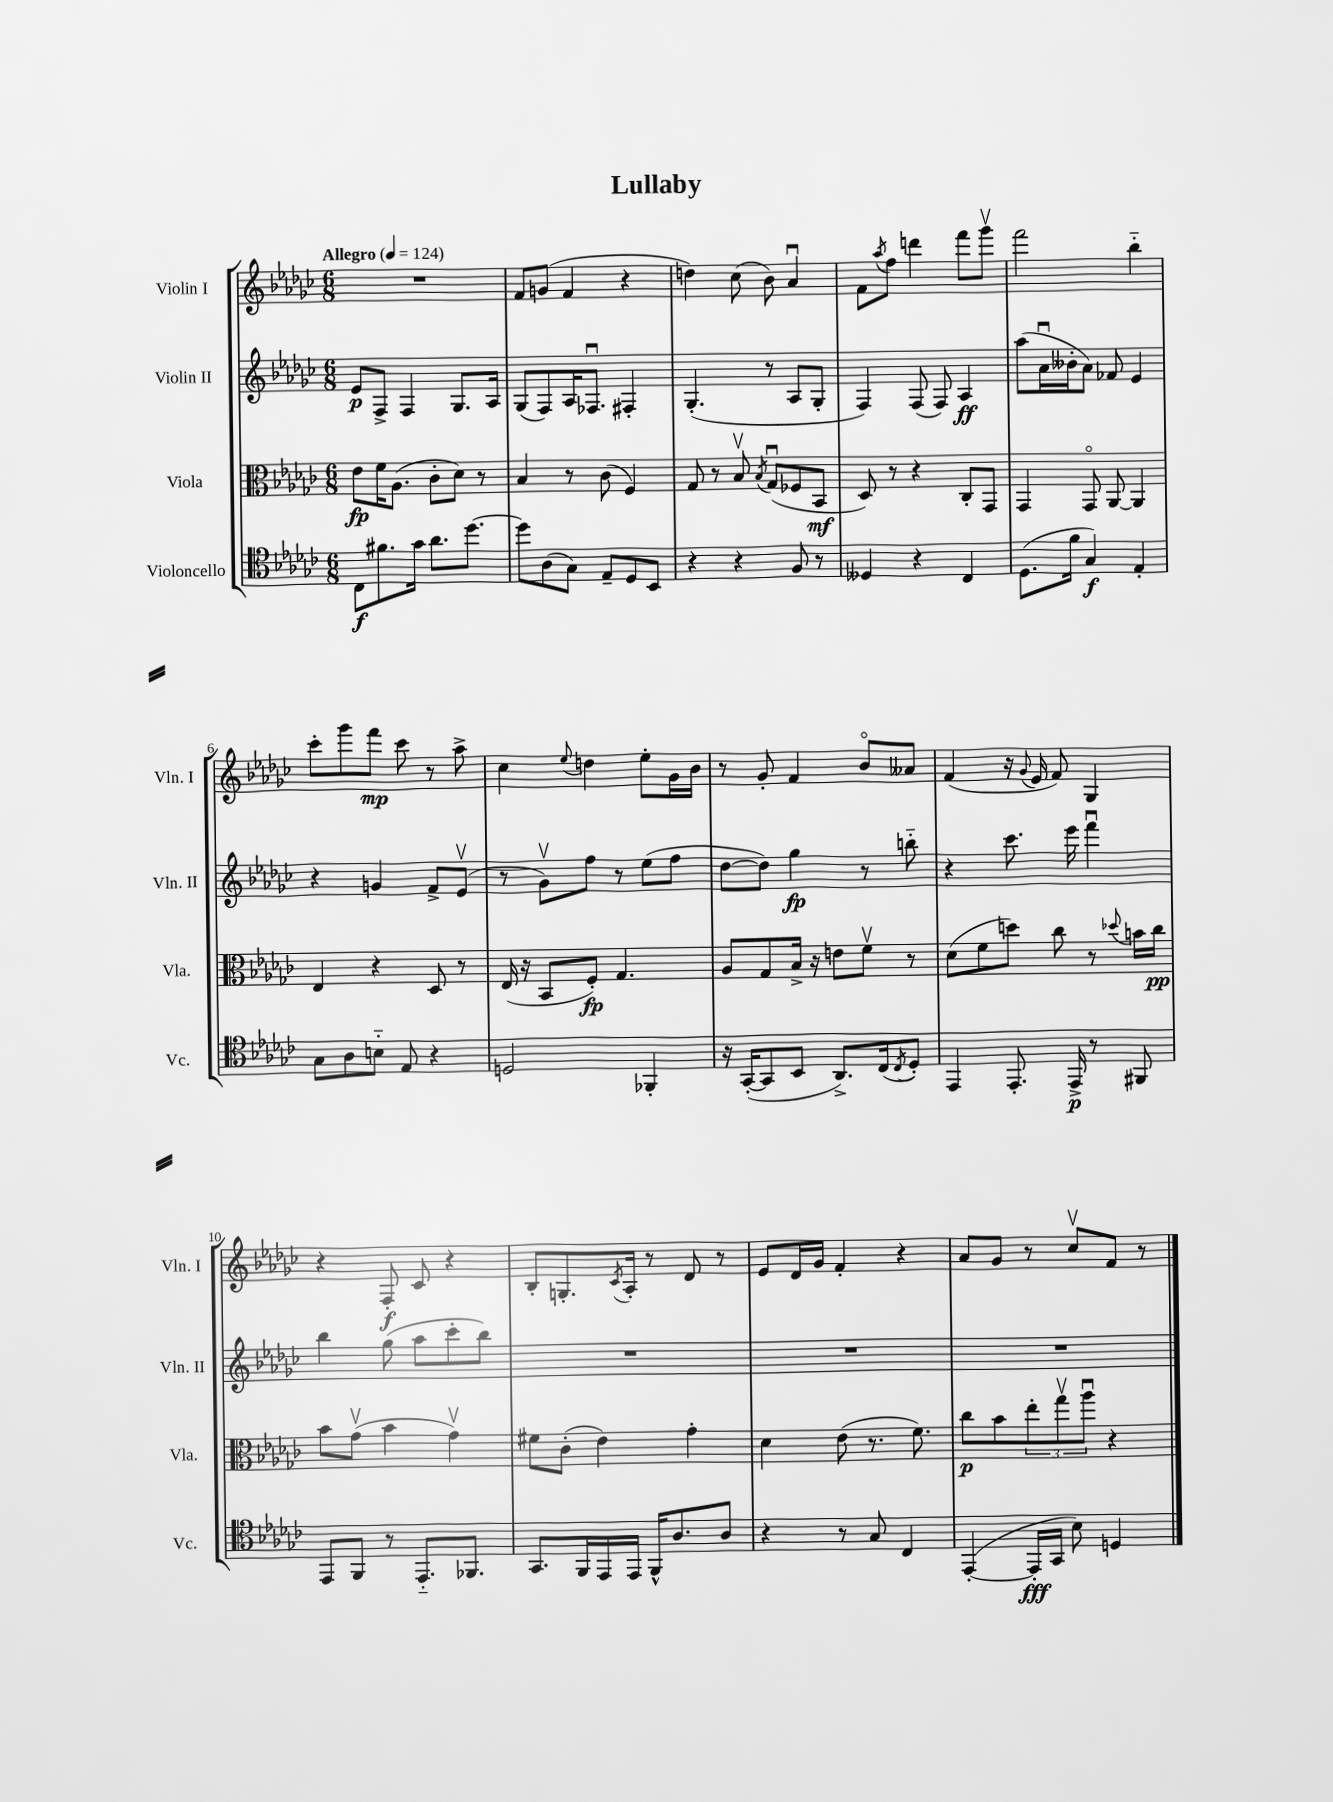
\header { title = "Lullaby" }
<<
\new StaffGroup <<
\new Staff = "s0" \with { instrumentName = "Violin I" shortInstrumentName = "Vln. I" } {
    \clef treble \key ges \major \numericTimeSignature \time 6/8 \tempo "Allegro" 4 = 124
    R2. |
    f'8 g'8( f'4 r4 |
    d''4) ces''8( bes'8) aes'4\downbow |
    f'8 \acciaccatura { aes''8 } f''8 d'''4 f'''8 ges'''8\upbow |
    f'''2 bes''4-_ |
    ces'''8-. ges'''8 f'''8\mp ces'''8 r8 aes''8-> |
    ces''4 \appoggiatura { ees''8 } d''4 ees''8-. ges'16 bes'16 |
    r8 ges'8-. f'4 bes'8\flageolet aeses'8 |
    f'4( r16 \appoggiatura { ges'8 } ees'16 f'8) ges4 |
    r4 f8-.\f ces'8 r4 |
    bes8-. g8.-. \acciaccatura { ces'8 } aes16-. r8 des'8 r8 |
    ees'8 des'16 ges'16 f'4-. r4 |
    aes'8 ges'8 r8 ces''8\upbow f'8 r8 \bar "|." |
}
\new Staff = "s1" \with { instrumentName = "Violin II" shortInstrumentName = "Vln. II" } {
    \clef treble \key ges \major \numericTimeSignature \time 6/8
    ees'8\p f8-> f4 ges8. aes16 |
    ges8( f8) aes16 fes8.\downbow fis4-. |
    ges4.-.( r8 aes8 ges8-. |
    f4) f8( f8) aes4\ff |
    aes''8( aes'16\downbow beses'16-. aes'8) fes'8 ees'4 |
    r4 g'4 f'8-> ees'8\upbow( |
    r8 ges'8\upbow) f''8 r8 ees''8( f''8 |
    des''8~ des''8) ges''4\fp r8 b''8-_ |
    r4 ces'''8. ees'''16 f'''4\downbow |
    bes''4 ges''8( aes''8 ces'''8-. bes''8) |
    R2. |
    R2. |
    R2. \bar "|." |
}
\new Staff = "s2" \with { instrumentName = "Viola" shortInstrumentName = "Vla." } {
    \clef alto \key ges \major \numericTimeSignature \time 6/8
    ees'8\fp f'16 aes8.( ces'8-. des'8) r8 |
    bes4 r8 ces'8( f4) |
    ges8 r8 bes8\upbow \acciaccatura { bes8 } ges8\downbow( fes8 bes,8\mf |
    des8) r8 r4 ces8-. ges,8 |
    ges,4 ges,8\flageolet aes,8~ aes,4 |
    ees4 r4 des8 r8 |
    ees16( r16 bes,8 f8-.\fp) ges4. |
    aes8 ges8 bes16-> r16 e'8 f'8\upbow r8 |
    des'8( f'8 d''8) ces''8 r8 \appoggiatura { des''8 } b'16 ces''16\pp |
    bes'8 ges'8\upbow( bes'4 ges'4\upbow) |
    fis'8 ces'8-.( ees'4) ges'4-. |
    des'4 ees'8( r8. f'8.) |
    ces''8\p bes'8 \tuplet 3/2 { ees''8-. ges''8\upbow aes''8\downbow } r4 \bar "|." |
}
\new Staff = "s3" \with { instrumentName = "Violoncello" shortInstrumentName = "Vc." } {
    \clef tenor \key ges \major \numericTimeSignature \time 6/8
    ces8\f fis'8. ges'16 aes'8. des''8.~ |
    des''8 aes8( ges8) ees8-- des8 bes,8 |
    r4 r4 f8 r8 |
    deses4 r4 ces4 |
    des8.( f'16 ges4\f) ees4-. |
    ges8 aes8 b8-_ ees8 r4 |
    d2 fes,4-. |
    r16 ges,16~-.( ges,8 bes,8 aes,8.->) ces16( \acciaccatura { ces8 } des8-.) |
    ees,4 ees,8.-. ees,16->\p r8 fis,8 |
    ees,8 f,8 r8 ees,8.-_ fes,8. |
    ges,8. f,16 ees,16 ees,16 f,16-^ aes8. aes8 |
    r4 r8 ges8 ces4 |
    ees,4~-.( ees,16-.\fff ges,16 bes8) d4 \bar "|." |
}
>>
>>
